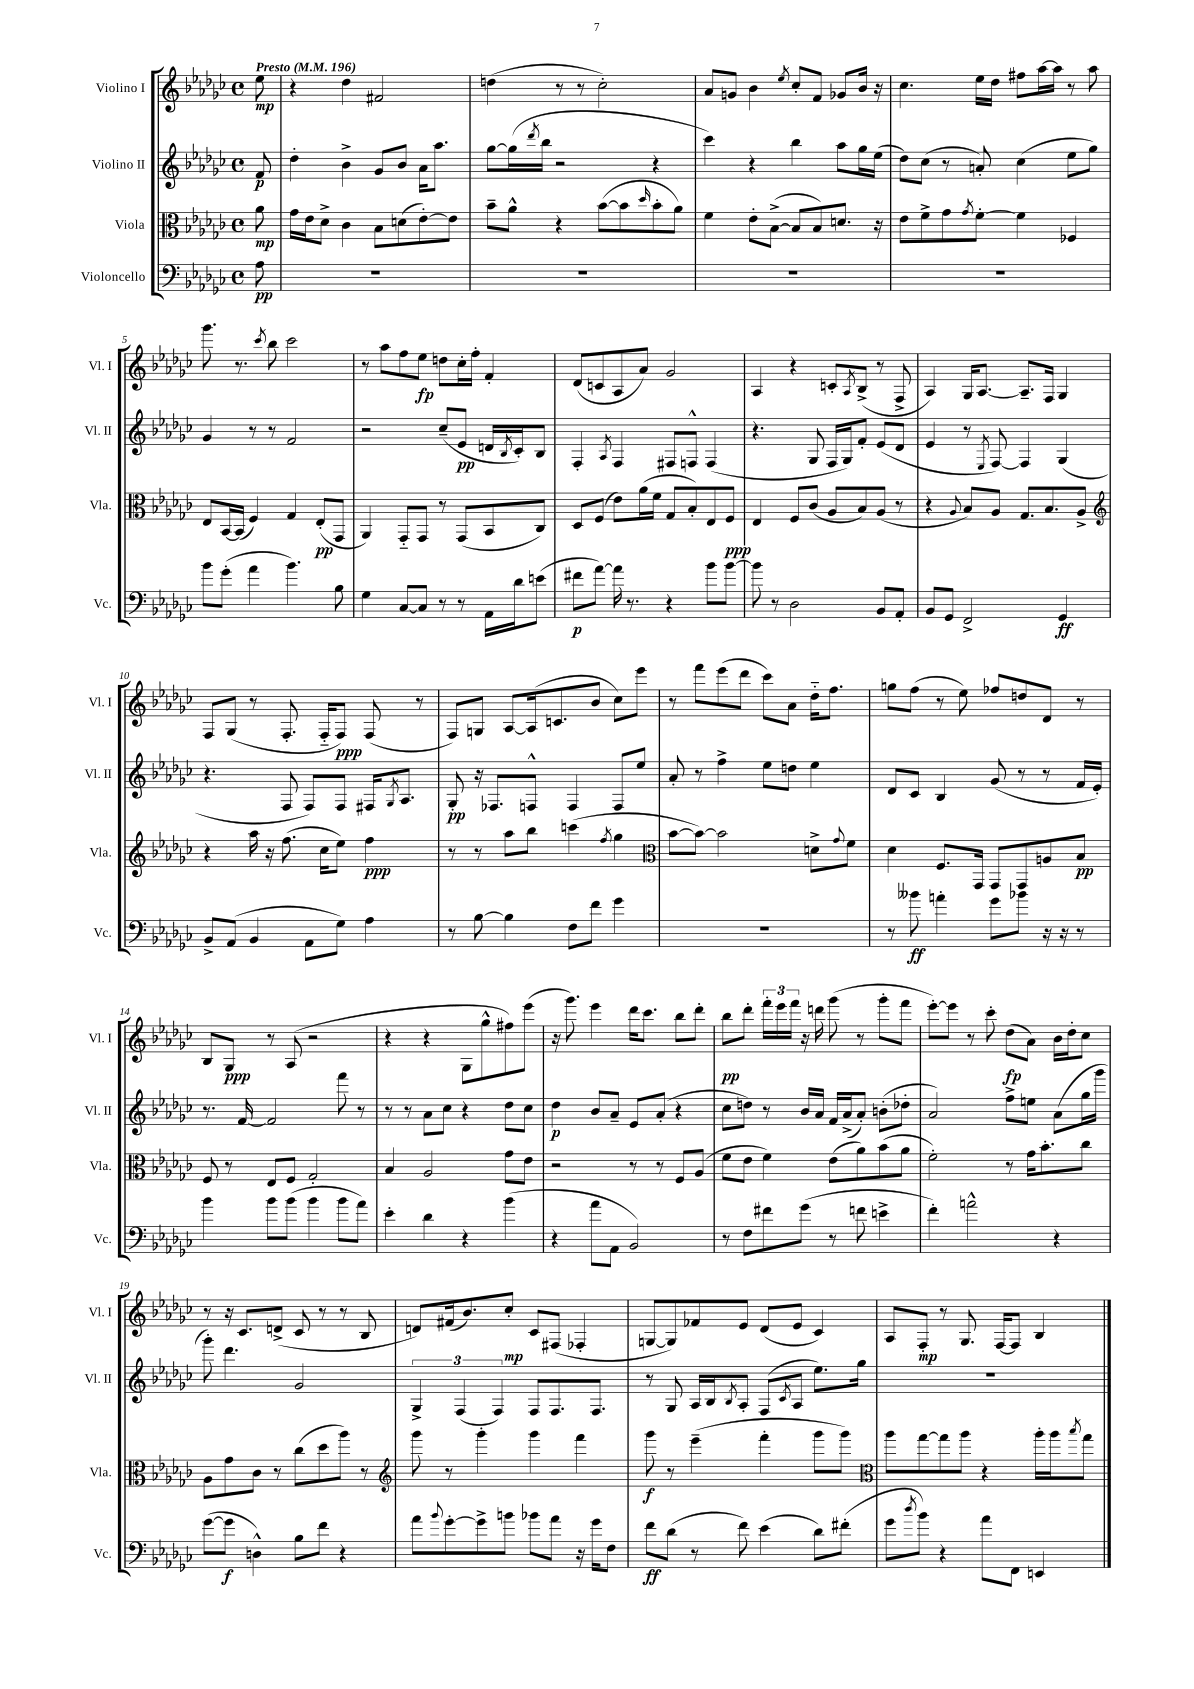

**kern	**kern	**kern	**kern
*staff4	*staff3	*staff2	*staff1
*clefF4	*clefC3	*clefG2	*clefG2
*k[b-e-a-d-g-c-]	*k[b-e-a-d-g-c-]	*k[b-e-a-d-g-c-]	*k[b-e-a-d-g-c-]
*M4/4	*M4/4	*M4/4	*M4/4
*met(c)	*met(c)	*met(c)	*met(c)
*MM196	*MM196	*MM196	*MM196
8A-	8a-	8f	8ee-
=	=	=	=
1r	16g-	4dd-'	4r
.	16e-	.	.
.	8d-^	.	.
.	4c-	4b-^	4dd-
.	8B-	8g-	2f#
.	(8d	8b-	.
.	[8e-')	16a-	.
.	.	8.aa-	.
.	8e-]	.	.
=	=	=	=
1r	8b-~	[8gg-	(4dd
.	8a-^^	(16gg-]	.
.	.	8qddd-	.
.	.	16bb-	.
.	4r	2r	8r
.	.	.	8r
.	([8b-	.	2cc-')
.	8b-]	.	.
.	16qqdd-	.	.
.	8b-'	4r	.
.	8a-)	.	.
=	=	=	=
1r	4f	4ccc-)	8a-
.	.	.	8g
.	8e-'	4r	4b-
.	([8B-^	.	.
.	.	.	8qee-
.	8B-]	4bb-	8cc-'
.	8B-)	.	8f
.	8.d	8aa-	8g-
.	.	16gg-	16b-
.	16r	(16ee-	16r
=	=	=	=
1r	8e-	8dd-)	4.cc-
.	8f^	(8cc-	.
.	8g-	8r	.
.	8qg-	.	.
.	[8f'	8a')	16ee-
.	.	.	16dd-
.	4f]	(4cc-	8ff#
.	.	.	[16aa-
.	.	.	16aa-]
.	4F-	8ee-	8r
.	.	8gg-)	8aa-
=	=	=	=
8b-	8E-	4g-	8.ggg-
(8g-'	[16BB-	.	.
.	(16BB-]	.	8.r
4a-	4F)	8r	.
.	.	.	8qccc-
.	.	8r	8bb-
4.b-)	4G-	2f	2ccc-
.	(8E-'	.	.
8B-	8GG-	.	.
=	=	=	=
4G-	4AA-)	2r	8r
.	.	.	8aa-
[8C-	8GG-'~	.	8ff
8C-]	8GG-	.	8ee-
8r	8r	(8cc-~	8dd
8r	(8GG-	8e-	16cc-'
.	.	.	16ff'
16AA-	8BB-	16d	4f'
.	.	8qB-	.
16d-	.	16c-')	.
(8e	8C-)	8B-	.
=	=	=	=
8f#	8D-	4F'	(8d-
[8a-)	(8F	.	8c
.	.	8qA-	.
16a-]	8e-)	4F	8A-
8.r	.	.	.
.	(16a-	.	8a-)
.	16f	.	.
4r	8G-	8F#	2g-
.	8B-')	8F^^	.
8b-	8E-	(4F	.
[8b-	8F	.	.
=	=	=	=
8b-]	4E-	4.r	4A-
8r	.	.	.
2D-	8F	.	4r
.	(8c-	8G-	.
.	8A-	16F	8c'
.	.	16G-)	.
.	.	.	8qA-
.	8B-)	8f'	(8B-^
8BB-	(8A-	(8e-	8r
8AA-'	8r	8d-	8F^
=	=	=	=
8BB-	4r	4e-	4A-)
8GG-	.	.	.
.	8qqA-	.	.
2FF^	8B-)	8r	16G-
.	.	.	[8.A-
.	.	8qE-	.
.	8A-	[8F)	.
.	8.G-	4F]	8.A-~]
.	8.B-	.	16F
4GG-	.	(4G-	4G-
.	8A-^	.	.
=	=	=	=
*	*clefG2	*	*
8BB-^	4r	4.r	8F
(8AA-	.	.	(8G-
4BB-	16aa-	.	8r
.	16r	.	.
.	(8.ff	8F	8.F'
8AA-	.	8F)	.
.	16cc-	.	16F'~
8G-)	8ee-)	8F	8F)
4A-	4ff	16F#	(8F
.	.	8qG-	.
.	.	8.A-	.
.	.	.	8r
=	=	=	=
8r	8r	8G-'	8F)
[8B-	8r	16r	8G
.	.	8.F-	.
4B-]	8aa-	.	[8A-
.	8bb-	8F^^	(16A-]
.	.	.	8.c
8F	(4ccc	4F	.
8f	.	.	8b-
.	8qff	.	.
4g-	4gg-	8F	8cc-)
.	.	8ee-	8eee-
=	=	=	=
*	*clefC3	*	*
1r	[8b-	8a-'	8r
.	8b-_)	8r	8fff
.	2b-]	4ff^	(8eee-
.	.	.	8ddd-
.	.	8ee-	8ccc-)
.	.	8dd	8a-
.	8d^	4ee-	16dd-'~
.	.	.	8.ff
.	8qqg-	.	.
.	8f	.	.
=	=	=	=
8r	4d-	8d-	8gg
8b--	.	8c-	(8ff
4a'	8.F	4B-	8r
.	.	.	8ee-)
.	16GG-	.	.
8g-	8GG-	(8g-	8ff-
8b-	8GG-	8r	8dd
16r	8A	8r	8d-
16r	.	.	.
8r	8B-	16f	8r
.	.	16e-')	.
=	=	=	=
4b-	8F	8.r	8B-
.	8r	.	8G-
.	.	[16f	.
8b-	8E-	2f]	8r
(8b-	8F	.	(8A-
4b-	2G-'	.	2r
8b-	.	8fff	.
8a-)	.	8r	.
=	=	=	=
4e-'	4B-	8r	4r
.	.	8r	.
4d-	2A-	8a-	4r
.	.	8cc-	.
4r	.	4r	8G-
.	.	.	8gg-^^
(4b-	8g-	8dd-	8ff#)
.	8e-	8cc-	(8eee-
=	=	=	=
4r	2r	4dd-	16r
.	.	.	8.ggg-)
8a-	.	8b-	4eee-
8AA-	.	8a-~	.
2BB-)	8r	8e-	16ddd-
.	.	.	8.ccc-
.	8r	(8a-'	.
.	8F	4r	8bb-
.	(8A-	.	8ddd-'
=	=	=	=
8r	8f	8cc-	8bb-
8F	8e-	8dd)	8ddd-'
8f#	4f)	8r	24fff'
.	.	.	24eee-
.	.	.	24fff
(8g-	.	16b-	16r
.	.	16a-	16ddd
8r	(8e-	16f	(8ggg-
.	.	(16a-^	.
8f	8a-)	8a-')	8r
4e^	(8b-	(8b'	8ggg-'
.	8a-	8dd-'	8fff
=	=	=	=
4f')	2f')	2a-)	[8eee-')
.	.	.	8eee-]
2a^^	.	.	8r
.	.	.	8ccc-'
.	8r	8ff^	(8dd-
.	16g-	8ee	8a-)
.	8.b-'	.	.
4r	.	(8a-	16b-
.	.	.	16dd-'
.	8cc-	16gg-	8cc-
.	.	16ggg-	.
=	=	=	=
([8g-	8A-	8ggg-')	8r
8g-]	8g-	4.ddd-	16r
.	.	.	8.c-
4D^^)	8c-	.	.
.	8r	.	(8d^
8B-	(8cc-	2g-	8c-
8f	8dd-	.	8r
4r	8aa-)	.	8r
.	8r	.	8B-
=	=	=	=
*	*clefG2	*	*
8a-	8ggg-	6G-^	8d)
8qqb-	.	.	.
[8g-'	8r	.	(16f#
.	.	(6F	.
.	.	.	8.b-)
8g-^]	4ggg-'	.	.
.	.	6F)	.
8b	.	.	8cc-'
8b-	4ggg-	8F	8c-
8a-	.	8.F	(8F#
16r	4fff	.	4F-'
16g-	.	8.F	.
8F	.	.	.
=	=	=	=
8f	8ggg-	8r	[8G
(8d-	8r	8G-	8G])
8r	(4eee-~	16A-	8f-
.	.	16B-	.
.	.	8qB-	.
8f)	.	8A-'	8e-
(4e-	4fff'	(8F	(8d-
.	.	8qc-	.
.	.	8A-	8e-
8d-)	8ggg-	8.ee-)	4c-)
(8f#'	8ggg-)	.	.
.	.	16gg-	.
=	=	=	=
*	*clefC3	*	*
8g-	8aa-	1r	8A-
8qdd-	.	.	.
8b-)	[8gg-	.	8F'
4r	8gg-]	.	8r
.	8aa-	.	8.G-
8a-	4r	.	.
.	.	.	[16F
8FF	.	.	8F]
4EE	16aa-'	.	4B-
.	16aa-	.	.
.	8qbb-	.	.
.	8gg-	.	.
==	==	==	==
*-	*-	*-	*-
